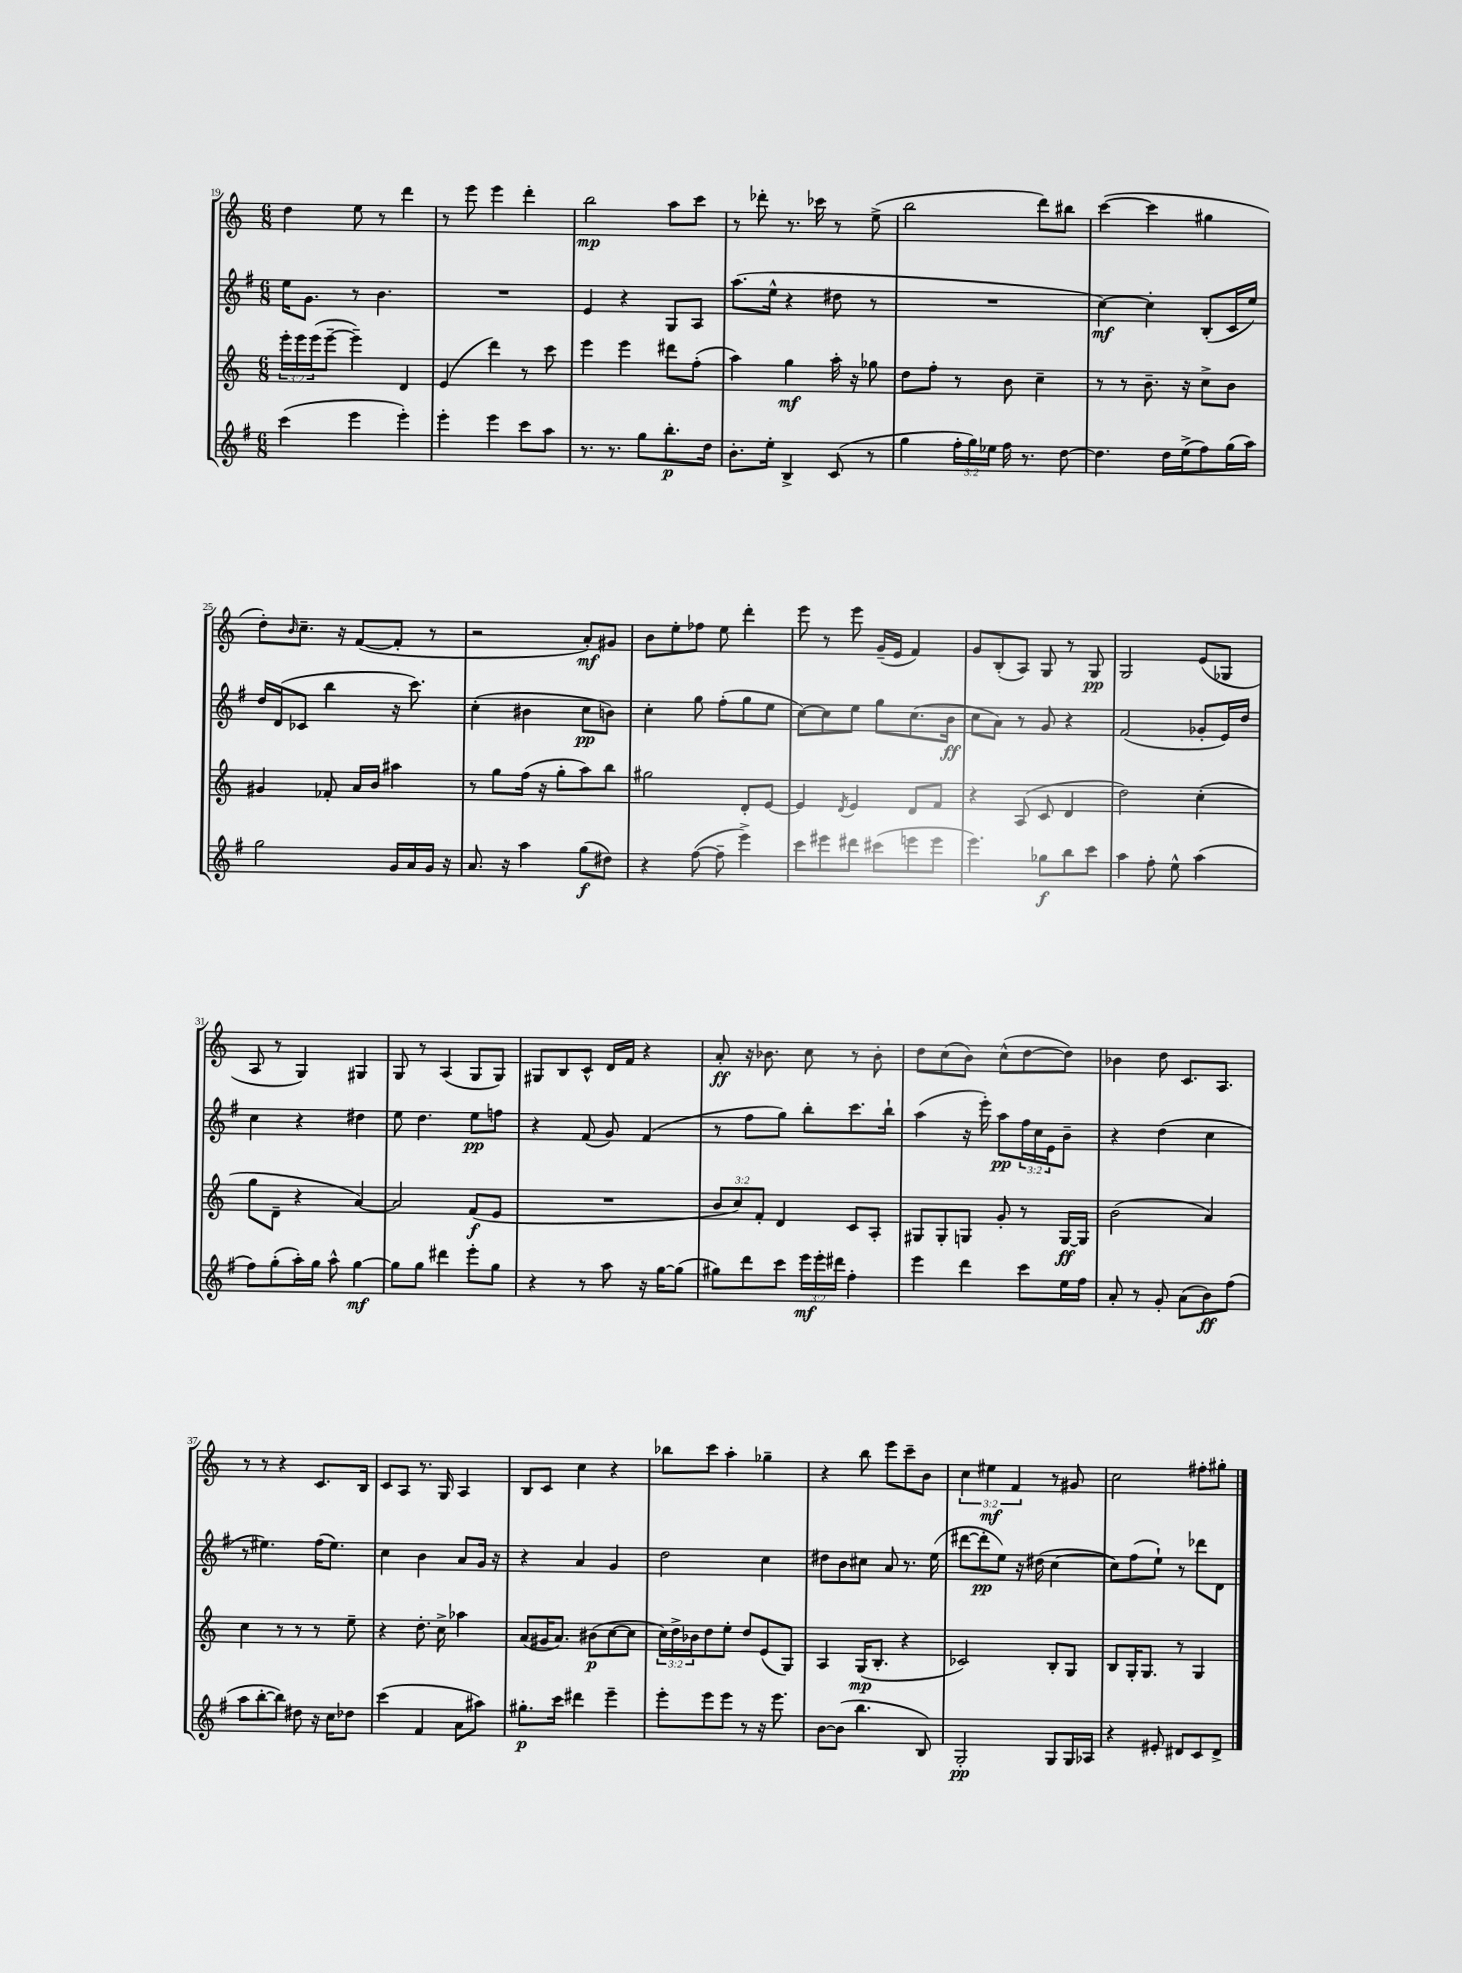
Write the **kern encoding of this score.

**kern	**kern	**kern	**kern
*staff4	*staff3	*staff2	*staff1
*clefG2	*clefG2	*clefG2	*clefG2
*k[f#]	*k[]	*k[f#]	*k[]
*M6/8	*M6/8	*M6/8	*M6/8
(4ccc\	24eee'\LL	16ee\LK	4dd\
.	24eee\	.	.
.	.	8.g\J	.
.	(24eee\J	.	.
.	[8eee~\J	.	.
4eee\	4eee~\])	8r	8ee\
.	.	4.b\	8r
4eee'\)	4d/	.	4ddd\
=	=	=	=
4eee'\	(4e/	2.r	8r
.	.	.	8eee\
4eee\	4ddd\)	.	4eee\
8ccc\L	8r	.	4ddd'\
8aa\J	8ccc\	.	.
=	=	=	=
8.r	4eee\	4e/	2bb\
8.r	.	.	.
.	4eee\	4r	.
8gg\L	.	.	.
8.bb'\	8ddd#\L	8G/L	8aa\L
.	(8ff'\J	8A/J	8ccc\J
16dd\Jk	.	.	.
=	=	=	=
8.b'\L	4aa\)	(8.aa\L	8r
.	.	.	8ddd-'\
16ee'\Jk	.	16ee^^\Jk	.
4B^/	4gg\	4r	8.r
.	.	.	16ccc-\
(8c/	16aa'\	8dd#\	8r
.	16r	.	.
8r	8gg-\	8r	(8ee^\
=	=	=	=
4gg\	8dd\L	2.r	2bb\
.	8ff'\J	.	.
24ff#'\LL	8r	.	.
24gg\)	.	.	.
24ee-\JJ	.	.	.
16ff#\	8b\	.	.
8.r	.	.	.
.	4cc~\	.	8ddd\L)
[8dd\	.	.	8bb#\J
=	=	=	=
4.dd\]	8r	[4cc\)	([4ccc\
.	8r	.	.
.	8.b~\	4cc'\]	4ccc\]
16dd\LL	.	.	.
(16ee^\J	16r	.	.
8ff#\)	8cc^\L	(8B'/L	4gg#\
(16gg\L	8b\J	16c/L	.
16aa\JJ)	.	16ee/JJ)	.
=	=	=	=
2gg\	4g#/	16dd/LL	8dd'\L)
.	.	(16d/J	.
.	.	.	16qqb/
.	.	8c-/J	8.cc~\J
.	8f-'/	4bb\	.
.	.	.	16r
.	16a/LL	.	([8f/L
.	16b/JJ	.	.
16g/LL	4aa#\	16r	8f'/]J
16a/	.	8.ccc\)	.
16g/JJ	.	.	8r
16r	.	.	.
=	=	=	=
8.a/	8r	(4cc'\	2r
.	8gg\L	.	.
16r	.	.	.
4aa\	(16ff\Jk	4b#\	.
.	16r	.	.
.	8gg'\L	.	.
(8gg\L	8aa\)	8cc\L	8a'/L)
8dd#\J)	8bb\J	8b\J)	8g#/J
=	=	=	=
4r	2gg#\	4cc'\	8b\L
.	.	.	8ee'\
([8ff#\	.	8gg\	8ff-\J
8ff#~\]	.	(8ff#'\L	8ee\
4eee^\)	8d'/L	8gg\	4ddd'\
.	[8e/J	8ee\J	.
=	=	=	=
8ccc\L	4e/]	[8cc\L)	8eee\
8eee#\	.	8cc\]	8r
.	8qd/	.	.
8ddd#\J	4e/	8ee\J	8eee\
(8ccc#\L	.	8gg\L	(16g~/LL
.	.	.	16e/JJ
8eee\	8d/L	(8.cc\	4f/)
8eee\J	8f/J	.	.
.	.	16b\Jk	.
=	=	=	=
4.eee\)	4r	8cc\L	8g/L
.	.	8a\J)	(8B'/
.	(8A/	8r	8A/J)
8gg-\L	8c/	8g/	8G/
8bb\	4d/	4r	8r
8ccc\J	.	.	8G/
=	=	=	=
4aa\	2dd\)	(2f#/	2G/
8ff#'\	.	.	.
8ee^^\	.	.	.
(4aa\	(4cc'\	8g-'/L	(8e/L
.	.	16e/L)	8G-/J
.	.	16dd/JJ	.
=	=	=	=
8ff#\L)	8gg\L	4cc\	8A/
(8gg'\	8d~\J	.	8r
16aa'\L)	4r	4r	4G/)
16gg\JJ	.	.	.
8aa^^\	.	.	.
[4gg\	[4a/)	4dd#\	4G#/
=	=	=	=
8gg\]L	2a/]	8ee\	8G/
8gg\J	.	4.dd\	8r
4ddd#\	.	.	(4A/
8eee'\L	(8f/L	8ee\L	8G/L
8gg\J	8e/J	8ff\J	8G/J)
=	=	=	=
4r	2.r	4r	8G#/L
.	.	.	8B/
8r	.	(8f#/	8c^^/J
8aa\	.	8g/)	16d/LL
.	.	.	16f/JJ
16r	.	(4f#/	4r
[16gg\LK	.	.	.
(8gg\]J	.	.	.
=	=	=	=
8gg#\L)	12b/L	8r	8a'/
.	12cc/)	.	.
8ddd\	.	8ff#\L	16r
.	12f'/J	.	.
.	.	.	8.b-\
8ccc\J	4d/	8gg\J)	.
24eee\LL	.	8bb'\L	8cc\
24eee'\	.	.	.
24ddd#\JJ	.	.	.
4ff#'\	8c/L	8.ccc\	8r
.	8A'/J	.	8b-'\
.	.	16bb`\Jk	.
=	=	=	=
4eee\	8G#/L	(4aa\	8dd\L
.	8G#'/	.	(8cc\
4ddd\	8G/J	16r	8b\J)
.	.	16eee'\)	.
.	8g'/	8aa\L	(8cc^^\L
8ccc\L	8r	24ff#\L	[8dd\
.	.	24cc\	.
.	.	24e\J	.
16ee\L	[16G/LL	8b~\J	8dd\]J)
16ff#\JJ	16G/]JJ	.	.
=	=	=	=
8a'/	(2b\	4r	4b-\
8r	.	.	.
8g'/	.	(4dd\	8dd\
(8a\L	.	.	8.c/L
8b\)	4a/)	4cc\	.
.	.	.	8.A/J
(8ff#\J	.	.	.
=	=	=	=
8aa\L	4cc\	8r	8r
[8bb'\	.	4.ee#\)	8r
8bb\]J)	8r	.	4r
8dd#\	8r	.	.
16r	8r	(16ff#\LK	8.c/L
16cc\LK	.	8.ee#\J)	.
8dd-\J	8ee~\	.	.
.	.	.	16B/Jk
=	=	=	=
(4ccc\	4r	4cc\	8c/L
.	.	.	8A/J
4f#/	8.dd'\	4b\	8.r
.	16cc^\	.	16G/
8a\L	4aa-\	8a/L	4A/
8aa#\J)	.	16g/Jk	.
.	.	16r	.
=	=	=	=
8.gg#'\L	(8a/L	4r	8B/L
.	16g#/K	.	8c/J
16ccc\Jk	8.a/J)	.	.
4ddd#\	.	4a/	4cc\
.	(8b#\L	.	.
4eee~\	[8cc\	4g/	4r
.	8cc\]J	.	.
=	=	=	=
8eee'\L	24cc\LL)	2dd\	8bb-\L
.	24dd^\	.	.
.	24b-\J	.	.
8eee\	8dd\	.	8ccc\J
8eee\J	8ee'\J	.	4aa'\
8r	8dd/L	.	.
16r	(8e/	4cc\	4gg-~\
8.eee\	.	.	.
.	8G/J)	.	.
=	=	=	=
[8b\L	4A/	8dd#\L	4r
(8b\]J	.	8b\	.
4.bb\	(16G/LK	8cc#\J	8bb\
.	8.B'/J	.	.
.	.	8a/	8eee\L
.	4r	8.r	8ccc~\
8B/)	.	.	8b\J
.	.	(16ee\	.
=	=	=	=
2G'/	2c-/)	[8ddd#\L	6cc\
.	.	8ddd#'\]	.
.	.	.	6ee#\
.	.	8ee\J)	.
.	.	.	6f/
.	.	16r	.
.	.	(16dd#\	.
8G/L	8B'/L	[4cc\	8r
16G/L	8G/J	.	8g#/
16A-/JJ	.	.	.
=	=	=	=
4r	8B/L	8cc\]L)	2cc\
.	16G'/K	(8ff#\	.
.	8.G/J	.	.
8e#'/	.	8ee`\J)	.
8d#/L	8r	8r	.
8c/	4G/	8ddd-\L	8ff#'\L
8d#^/J	.	8d\J	8gg#'\J
==	==	==	==
*-	*-	*-	*-
